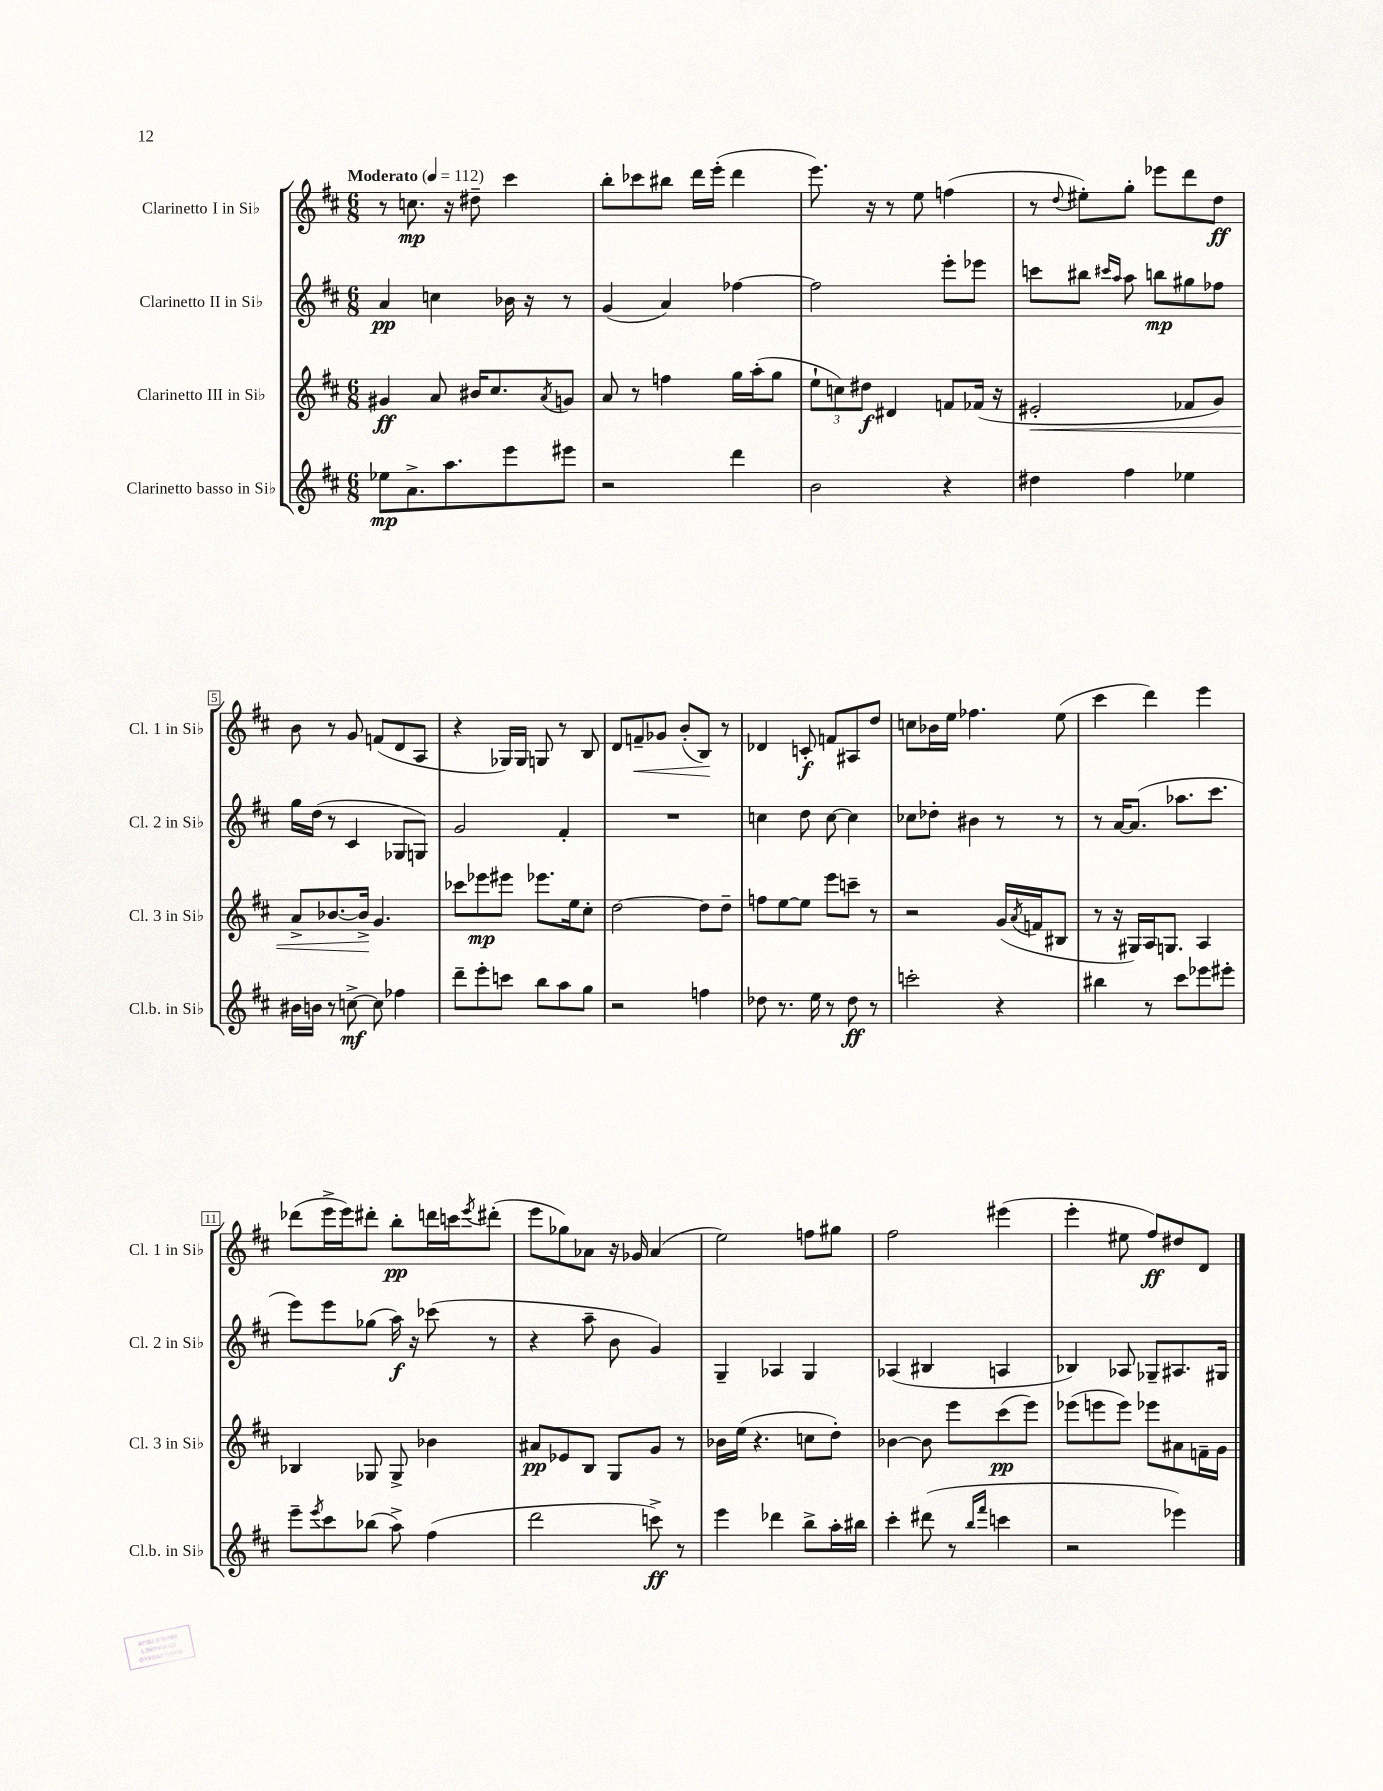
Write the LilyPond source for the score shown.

<<
\new StaffGroup <<
\new Staff = "s0" \with { instrumentName = "Clarinetto I in Sib" shortInstrumentName = "Cl. 1 in Sib" } {
    \clef treble \key d \major \numericTimeSignature \time 6/8 \tempo "Moderato" 4 = 112
    r8 c''8.\mp r16 dis''8-- cis'''4 |
    b''8-. ces'''8 bis''8 d'''16 e'''16-.( d'''4 |
    e'''8.) r16 r8 e''8 f''4( |
    r8 \appoggiatura { d''8 } eis''8-.) g''8-. ees'''8 d'''8 d''8\ff |
    b'8 r8 g'8 f'8( d'8 a8 |
    r4 ges16) ges16 g8 r8 b8 |
    d'8 f'8--\< ges'8 b'8-.( b8\!) r8 |
    des'4 c'8-.\f f'8 ais8 d''8 |
    c''8 bes'16 e''16 fes''4. e''8( |
    cis'''4 d'''4) e'''4 |
    des'''8( e'''16-> e'''16) dis'''8-. b''8-.\pp d'''16 c'''16 \acciaccatura { e'''8 } dis'''8-.( |
    e'''8 ges''8) aes'8 r16 ges'16 aes'4( |
    e''2) f''8 gis''8 |
    fis''2 eis'''4( |
    e'''4-. eis''8 fis''8\ff) dis''8 d'8 \bar "|." |
}
\new Staff = "s1" \with { instrumentName = "Clarinetto II in Sib" shortInstrumentName = "Cl. 2 in Sib" } {
    \clef treble \key d \major \numericTimeSignature \time 6/8
    a'4\pp c''4 bes'16 r16 r8 |
    g'4( a'4) fes''4~ |
    fes''2 e'''8-. ees'''8 |
    c'''8 bis''8 \grace { cis'''16 a''16 } a''8 b''8\mp gis''8 fes''8 |
    g''16 d''16( r8 cis'4 ges8 g8) |
    g'2 fis'4-. |
    R2. |
    c''4 d''8 c''8~ c''4 |
    ces''8 des''8-. bis'4 r8 r8 |
    r8 a'16~ a'8.( aes''8. cis'''8. |
    e'''8) e'''8 ges''8( a''16\f) r16 ces'''8( r8 |
    r4 a''8-- b'8 g'4) |
    g4-- aes4 g4 |
    aes4( bis4 a4 |
    bes4) aes8 ges8-- ais8. gis16 \bar "|." |
}
\new Staff = "s2" \with { instrumentName = "Clarinetto III in Sib" shortInstrumentName = "Cl. 3 in Sib" } {
    \clef treble \key d \major \numericTimeSignature \time 6/8
    gis'4\ff a'8 bis'16 cis''8. \acciaccatura { a'8 } g'8 |
    a'8 r8 f''4 g''16 a''16-.( g''8 |
    \tuplet 3/2 { e''8-! c''8) dis''8\f } dis'4 f'8 fes'16( r16 |
    eis'2-.\< fes'8 g'8) |
    a'8-> bes'8.~ bes'16->\! g'4. |
    ces'''8 ees'''8\mp eis'''8 ees'''8. e''16 cis''8-. |
    d''2~ d''8 d''8-- |
    f''8 e''8~ e''8 e'''8 c'''8-- r8 |
    r2 g'16( \acciaccatura { a'8 } f'16 bis8 |
    r8 r16 gis16) a16 g8. a4 |
    bes4 ges8 ges8-> bes'4 |
    ais'8\pp ees'8 b8 g8 g'8 r8 |
    bes'16 e''16( r4. c''8 d''8-.) |
    bes'4~ bes'8 e'''8 cis'''8\pp( e'''8) |
    ees'''8( e'''8 e'''8) ees'''8 ais'8 f'16-- g'16 \bar "|." |
}
\new Staff = "s3" \with { instrumentName = "Clarinetto basso in Sib" shortInstrumentName = "Cl.b. in Sib" } {
    \clef treble \key d \major \numericTimeSignature \time 6/8
    ees''8\mp a'8.-> a''8. e'''8 eis'''8 |
    r2 d'''4 |
    b'2 r4 |
    dis''4 fis''4 ees''4 |
    bis'16 b'16 r8 c''8~->\mf c''8 fes''4 |
    d'''8-- e'''8-. c'''8 b''8 a''8 g''8 |
    r2 f''4 |
    des''8 r8. e''16 r8 des''8\ff r8 |
    c'''2-. r4 |
    bis''4 r8 cis'''8 ees'''8 eis'''8-. |
    e'''8-- \acciaccatura { e'''8 } cis'''8 bes''8( a''8->) fis''4( |
    d'''2 c'''8->\ff) r8 |
    e'''4 des'''4 b''8-> a''16-. bis''16 |
    cis'''4-. dis'''8( r8 \grace { b''16 fis'''16 } c'''4 |
    r2 ees'''4) \bar "|." |
}
>>
>>
\layout { \context { \Score \override BarNumber.stencil = #(make-stencil-boxer 0.1 0.3 ly:text-interface::print) } }
